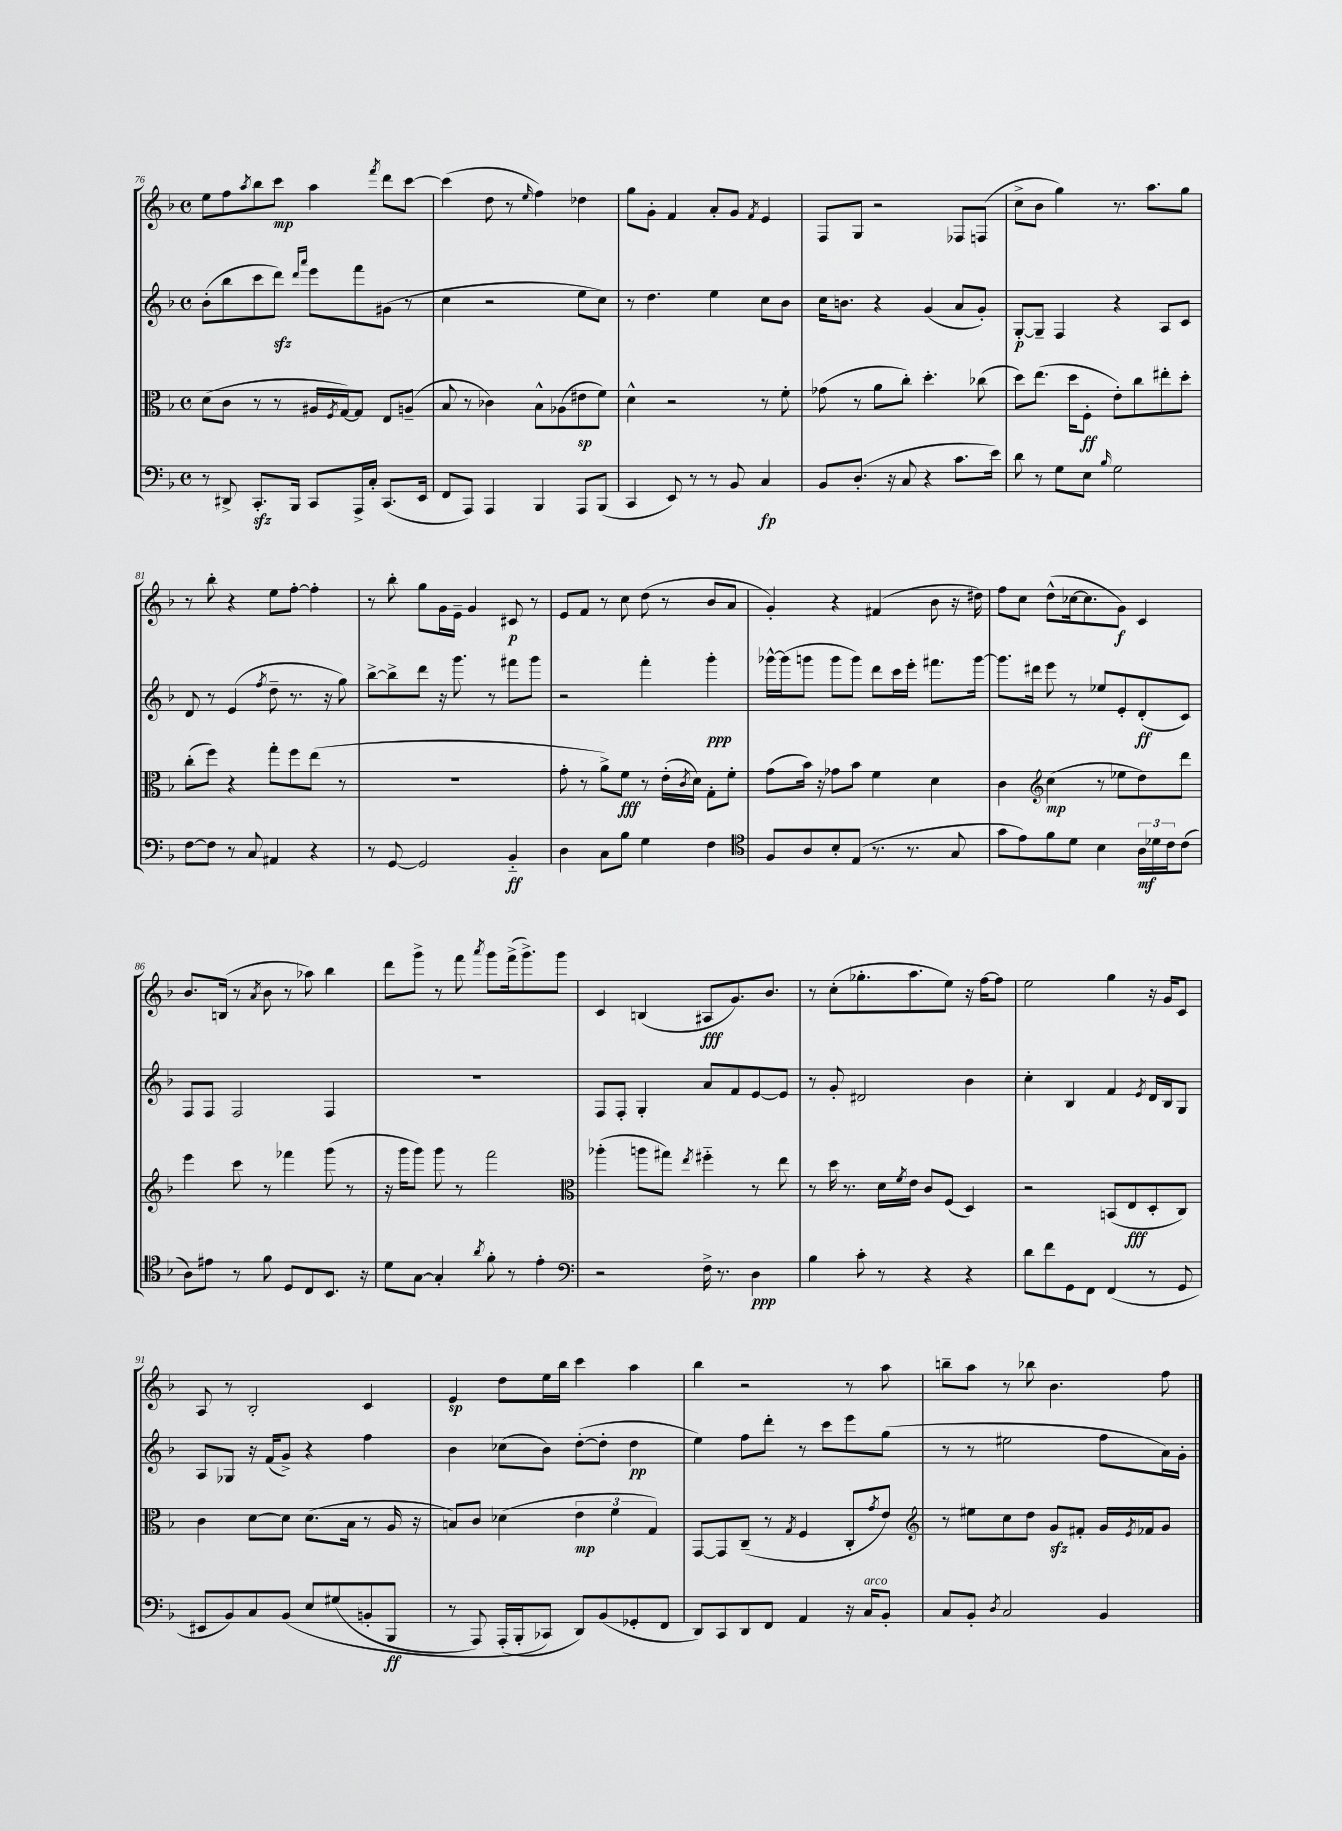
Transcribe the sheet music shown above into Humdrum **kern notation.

**kern	**dynam	**kern	**dynam	**kern	**dynam	**kern	**dynam
*part4	*part4	*part3	*part3	*part2	*part2	*part1	*part1
*staff4	*staff4	*staff3	*staff3	*staff2	*staff2	*staff1	*staff1
*clefF4	*	*clefC3	*	*clefG2	*	*clefG2	*
*k[b-]	*	*k[b-]	*	*k[b-]	*	*k[b-]	*
*M4/4	*	*M4/4	*	*M4/4	*	*M4/4	*
*met(c)	*	*met(c)	*	*met(c)	*	*met(c)	*
=76	=76	=76	=76	=76	=76	=76	=76
8r	.	(8d\L	.	(8b-'\L	.	8ee\L	.
8DD#X^/	.	8c\J	.	8bb-\	.	8ff\	.
.	.	.	.	.	.	8qaa/	.
8.CCzz'/L	.	8r	.	8ccc\	.	8bb-\	.
.	.	8r	.	8dddzz\J)	.	8ccc\J	mp
16BBB-/Jk	.	.	.	.	.	.	.
.	.	.	.	16qqddd/LL	.	.	.
.	.	.	.	16qqaaa/JJ	.	.	.
8CC/L	.	16A#X/LL	.	8eee\L	.	4aa\	.
.	.	8qF/	.	.	.	.	.
.	.	[16G/J)	.	.	.	.	.
16AAA^/L	.	8G/J]	.	8fff\	.	.	.
16C'/JJ	.	.	.	.	.	.	.
.	.	.	.	.	.	8qfff/	.
(8.CC/L	.	8E/L	.	(8g#X\J	.	8ddd\L	.
.	.	(8An~/J	.	8r	.	[8ccc\J	.
16EE/Jk	.	.	.	.	.	.	.
=77	=77	=77	=77	=77	=77	=77	=77
8FF/L	.	8B-/	.	4cc\	.	(4ccc\]	.
8AAA/J)	.	8r	.	.	.	.	.
4AAA/	.	4c-X\)	.	2r	.	8dd\	.
.	.	.	.	.	.	8r	.
.	.	.	.	.	.	16qqee/	.
4BBB-/	.	8B-^^\L	.	.	.	4ff\)	.
.	.	(8A-X\	.	.	.	.	.
8AAA/L	.	8e#X\	sp	8ee\L	.	4dd-X\	.
(8BBB-/J	.	8f\J)	.	8cc\J)	.	.	.
=78	=78	=78	=78	=78	=78	=78	=78
4CC/	.	4d^^\	.	8r	.	8gg\L	.
.	.	.	.	4.dd\	.	8g'\J	.
8EE/)	.	2r	.	.	.	4f/	.
8r	.	.	.	.	.	.	.
8r	.	.	.	4ee\	.	8a'/L	.
8BB-/	.	.	.	.	.	8g/J	.
.	.	.	.	.	.	8qf/	.
4C/	fp	8r	.	8cc\L	.	4e/	.
.	.	8f'\	.	8b-\J	.	.	.
=79	=79	=79	=79	=79	=79	=79	=79
8BB-/L	.	(8g-X\	.	16cc\KL	.	8F/L	.
.	.	.	.	8.bn\J	.	.	.
(8.D'/J	.	8r	.	.	.	8G/J	.
.	.	8a\L	.	4r	.	2r	.
16r	.	.	.	.	.	.	.
8C/	.	8cc'\J)	.	.	.	.	.
4r	.	4.dd'\	.	(4g/	.	.	.
8.c\L	.	.	.	8a/L	.	8F-X/L	.
.	.	(8cc-X\	.	8g'/J)	.	(8Fn/J	.
16e\Jk)	.	.	.	.	.	.	.
=80	=80	=80	=80	=80	=80	=80	=80
8d\	.	8dd\L)	.	[8G'/L	p	8cc^\L	.
8r	.	(8.ee\J	.	8G~/J]	.	8b-\J	.
8G\L	.	.	.	4F/	.	4gg\)	.
.	.	16dd\KL	.	.	.	.	.
8E\J	.	8F'\J	ff	.	.	.	.
16qqB-/	.	.	.	.	.	.	.
2G\	.	8e'\L)	.	4r	.	8.r	.
.	.	8cc\	.	.	.	.	.
.	.	.	.	.	.	8.aa\L	.
.	.	8ee#X'\	.	8A/L	.	.	.
.	.	8dd'\J	.	8c/J	.	8gg\J	.
!!LO:LB:g=z
=81	=81	=81	=81	=81	=81	=81	=81
[8F\L	.	(8cc'\L	.	8d/	.	8r	.
8F\J]	.	8ff\J)	.	8r	.	8bb-'\	.
8r	.	4r	.	(4e/	.	4r	.
8C/	.	.	.	.	.	.	.
.	.	.	.	8qff/	.	.	.
4AA#X/	.	8gg'\L	.	8dd~\	.	8ee\L	.
.	.	8ff\	.	8.r	.	[8ff'\J	.
4r	.	(8ee\J	.	.	.	4ff'\]	.
.	.	.	.	16r	.	.	.
.	.	8r	.	8gg\)	.	.	.
=82	=82	=82	=82	=82	=82	=82	=82
8r	.	1r	.	[8bb-^\L	.	8r	.
[8GG/	.	.	.	8bb-^\]	.	8bb-'\	.
2GG/]	.	.	.	8ddd\J	.	8gg\L	.
.	.	.	.	16r	.	16g\L	.
.	.	.	.	8.ggg\	.	16e~\JJ	.
.	.	.	.	.	.	4g/	.
.	.	.	.	8r	.	.	.
4BB-/	ff	.	.	8fff#X\L	.	8c#X/	p
.	.	.	.	8ggg\J	.	8r	.
=83	=83	=83	=83	=83	=83	=83	=83
4D\	.	8g'\	.	2r	.	8e/L	.
.	.	8r	.	.	.	8f/J	.
8C\L	.	8a^\L)	.	.	.	8r	.
8B-\J	.	8f\J	fff	.	.	8cc\	.
4G\	.	8r	.	4fff'\	.	(8dd\	.
.	.	(16e'\LL	.	.	.	8r	.
.	.	8qc/	.	.	.	.	.
.	.	16d\JJ)	.	.	.	.	.
4F\	.	8G'\L	.	4ggg'\	ppp	8b-/L	.
.	.	8f'\J	.	.	.	8a/J	.
=84	=84	=84	=84	=84	=84	=84	=84
*clefC4	*	*	*	*	*	*	*
8F/L	.	(8g\L	.	[16ggg-X^^\LL	.	4g'/)	.
.	.	.	.	(16ggg-\J]	.	.	.
8A/	.	16b-\Jk)	.	8gggn\J	.	.	.
.	.	16r	.	.	.	.	.
8B-'/	.	8g-X\L	.	8ggg\L	.	4r	.
(8E/J	.	8b-\J	.	8ggg\J)	.	.	.
8.r	.	4f\	.	8ddd\L	.	(4f#X/	.
.	.	.	.	16ccc\L	.	.	.
8.r	.	.	.	16eee'\JJ	.	.	.
.	.	4d\	.	8.fff#X\L	.	8b-\	.
8G/	.	.	.	.	.	16r	.
.	.	.	.	[16ggg\Jk	.	16dd#X\)	.
=85	=85	=85	=85	=85	=85	=85	=85
8g\L	.	4c\	.	8.ggg\L]	.	8ff\L	.
8e\)	.	.	.	.	.	8cc\J	.
.	.	.	.	16ddd#X\Jk	.	.	.
*	*	*clefG2	*	*	*	*	*
8f\	.	(4cc\	mp	8eee\	.	(8dd^^\L	.
8d\J	.	.	.	8r	.	[16cc-X\k	.
.	.	.	.	.	.	8.cc-\]	.
4B-\	.	8r	.	8ee-X/L	.	.	.
.	.	8ee-X\L	.	8e'/	.	8g\J)	f
24A\LL	mf	8dd\)	.	(8d'/	ff	4c/	.
24d-X\	.	.	.	.	.	.	.
24c\J	.	.	.	.	.	.	.
(8c\J	.	8ddd\J	.	8c/J)	.	.	.
!!LO:LB:g=z
=86	=86	=86	=86	=86	=86	=86	=86
8A\L)	.	4eee\	.	8F/L	.	8.b-/L	.
8e#X\J	.	.	.	8F/J	.	.	.
.	.	.	.	.	.	(16Bn/Jk	.
8r	.	8ccc\	.	2F/	.	8r	.
.	.	.	.	.	.	8qa/	.
8f\	.	8r	.	.	.	8b-\	.
8D/L	.	4fff-X\	.	.	.	8r	.
8C/	.	.	.	.	.	8aa-X\)	.
8.BB-/J	.	(8ggg\	.	4F/	.	4bb-\	.
.	.	8r	.	.	.	.	.
16r	.	.	.	.	.	.	.
=87	=87	=87	=87	=87	=87	=87	=87
8d\L	.	16r	.	1r	.	8ddd\L	.
.	.	16ggg\KL	.	.	.	.	.
[8G\J	.	8ggg\J)	.	.	.	8ggg^\J	.
4G'/]	.	8ggg\	.	.	.	8r	.
.	.	8r	.	.	.	8fff\	.
8qa/	.	.	.	.	.	8qaaa/	.
8f'\	.	2fff\	.	.	.	8ggg\L	.
8r	.	.	.	.	.	(16fff^\k	.
.	.	.	.	.	.	8.ggg^\)	.
4e'\	.	.	.	.	.	.	.
.	.	.	.	.	.	8ggg\J	.
=88	=88	=88	=88	=88	=88	=88	=88
*clefF4	*	*clefC3	*	*	*	*	*
2r	.	(4aa-X'\	.	8F/L	.	4c/	.
.	.	.	.	8F'/J	.	.	.
.	.	8aan\L	.	4G'/	.	(4Bn/	.
.	.	8gg#X\J)	.	.	.	.	.
.	.	8qee/	.	.	.	.	.
16F^\	.	4ff#X\	.	8a/L	.	8A#X/L	fff
8.r	.	.	.	.	.	.	.
.	.	.	.	8f/	.	8.g/)	.
4D\	ppp	8r	.	[8e/	.	.	.
.	.	.	.	.	.	8.b-/J	.
.	.	8ee\	.	8e/J]	.	.	.
=89	=89	=89	=89	=89	=89	=89	=89
4B-\	.	8r	.	8r	.	8r	.
.	.	16dd\	.	8g'/	.	(8cc'\L	.
.	.	8.r	.	.	.	.	.
8c'\	.	.	.	2d#X/	.	8.gg-X'\	.
8r	.	16d\LL	.	.	.	.	.
.	.	8qf/	.	.	.	.	.
.	.	16e\JJ	.	.	.	8.aa\	.
4r	.	8c/L	.	.	.	.	.
.	.	(8F/J	.	.	.	8ee\J)	.
4r	.	4D/)	.	4b-\	.	16r	.
.	.	.	.	.	.	[16ff\KL	.
.	.	.	.	.	.	8ff\J]	.
=90	=90	=90	=90	=90	=90	=90	=90
8d\L	.	2r	.	4cc'\	.	2ee\	.
8f\	.	.	.	.	.	.	.
8GG\	.	.	.	4B-/	.	.	.
8FF\J	.	.	.	.	.	.	.
(4FF/	.	(8BBn/L	.	4f/	.	4gg\	.
.	.	8E/	fff	.	.	.	.
.	.	.	.	8qe/	.	.	.
8r	.	8D'/	.	16d/LL	.	16r	.
.	.	.	.	16B-/J	.	16g/KL	.
8GG/	.	8C/J)	.	8G/J	.	8c/J	.
!!LO:LB:g=z
=91	=91	=91	=91	=91	=91	=91	=91
8EE#X/L	.	4c\	.	8A/L	.	8A/	.
8BB-/)	.	.	.	8G-X/J	.	8r	.
8C/	.	[8d\L	.	16r	.	2B-'/	.
.	.	.	.	(16f/KL	.	.	.
(8BB-/J	.	8d\J]	.	8g^/J)	.	.	.
8E/L	.	(8.d\L	.	4r	.	.	.
(8G#X/	.	.	.	.	.	.	.
.	.	16B-\Jk	.	.	.	.	.
8BBn'/	.	8r	.	4ff\	.	4c/	.
8BBB-/J	ff	16A/	.	.	.	.	.
.	.	16r	.	.	.	.	.
=92	=92	=92	=92	=92	=92	=92	=92
8r	.	8Bn/L)	.	4b-\	.	4e/	sp
8AAA/)	.	8c/J	.	.	.	.	.
(16AAA'/LL	.	(4d-X\	.	(8cc-X\L	.	8dd\L	.
16BBB-'/J	.	.	.	.	.	.	.
8CC-X/J)	.	.	.	8b-\J)	.	16ee\L	.
.	.	.	.	.	.	16bb-\JJ	.
8DD/L)	.	6e\	mp	([8dd'\L	.	4ccc\	.
(8BB-/	.	.	.	8dd'\J]	.	.	.
.	.	6f\	.	.	.	.	.
8GG-X'/	.	.	.	4dd\	pp	4aa\	.
.	.	6G/)	.	.	.	.	.
8FF/J	.	.	.	.	.	.	.
=93	=93	=93	=93	=93	=93	=93	=93
8DD/L)	.	[8GG/L	.	4ee\)	.	4bb-\	.
8CC/	.	8GG/]	.	.	.	.	.
8DD/	.	(8C~/J	.	8ff\L	.	2r	.
8FF/J	.	8r	.	8ddd'\J	.	.	.
.	.	8qG/	.	.	.	.	.
4AA/	.	4F/	.	8r	.	.	.
.	.	.	.	8ccc\L	.	.	.
16r	.	8C'/L	.	8eee\	.	8r	.
!LO:TX:a:i:t=arco	!	!	!	!	!	!	!
16C/KL	.	.	.	.	.	.	.
.	.	8qg/	.	.	.	.	.
8BB-'/J	.	8e/J)	.	(8gg\J	.	8aa\	.
=94	=94	=94	=94	=94	=94	=94	=94
*	*	*clefG2	*	*	*	*	*
8C/L	.	8r	.	8r	.	8bbn~\L	.
8BB-'/J	.	8ee#X\L	.	8r	.	8aa\J	.
8qD/	.	.	.	.	.	.	.
2C/	.	8cc\	.	2ee#X\	.	8r	.
.	.	8dd\J	.	.	.	8bb-X\	.
.	.	8gzz/L	.	.	.	4.b-\	.
.	.	8f#X'/J	.	.	.	.	.
4BB-/	.	16g/LL	.	8ff\L	.	.	.
.	.	8qe/	.	.	.	.	.
.	.	16f-X/J	.	.	.	.	.
.	.	8g/J	.	16a\L)	.	8ff\	.
.	.	.	.	16g'\JJ	.	.	.
==	==	==	==	==	==	==	==
*-	*-	*-	*-	*-	*-	*-	*-
